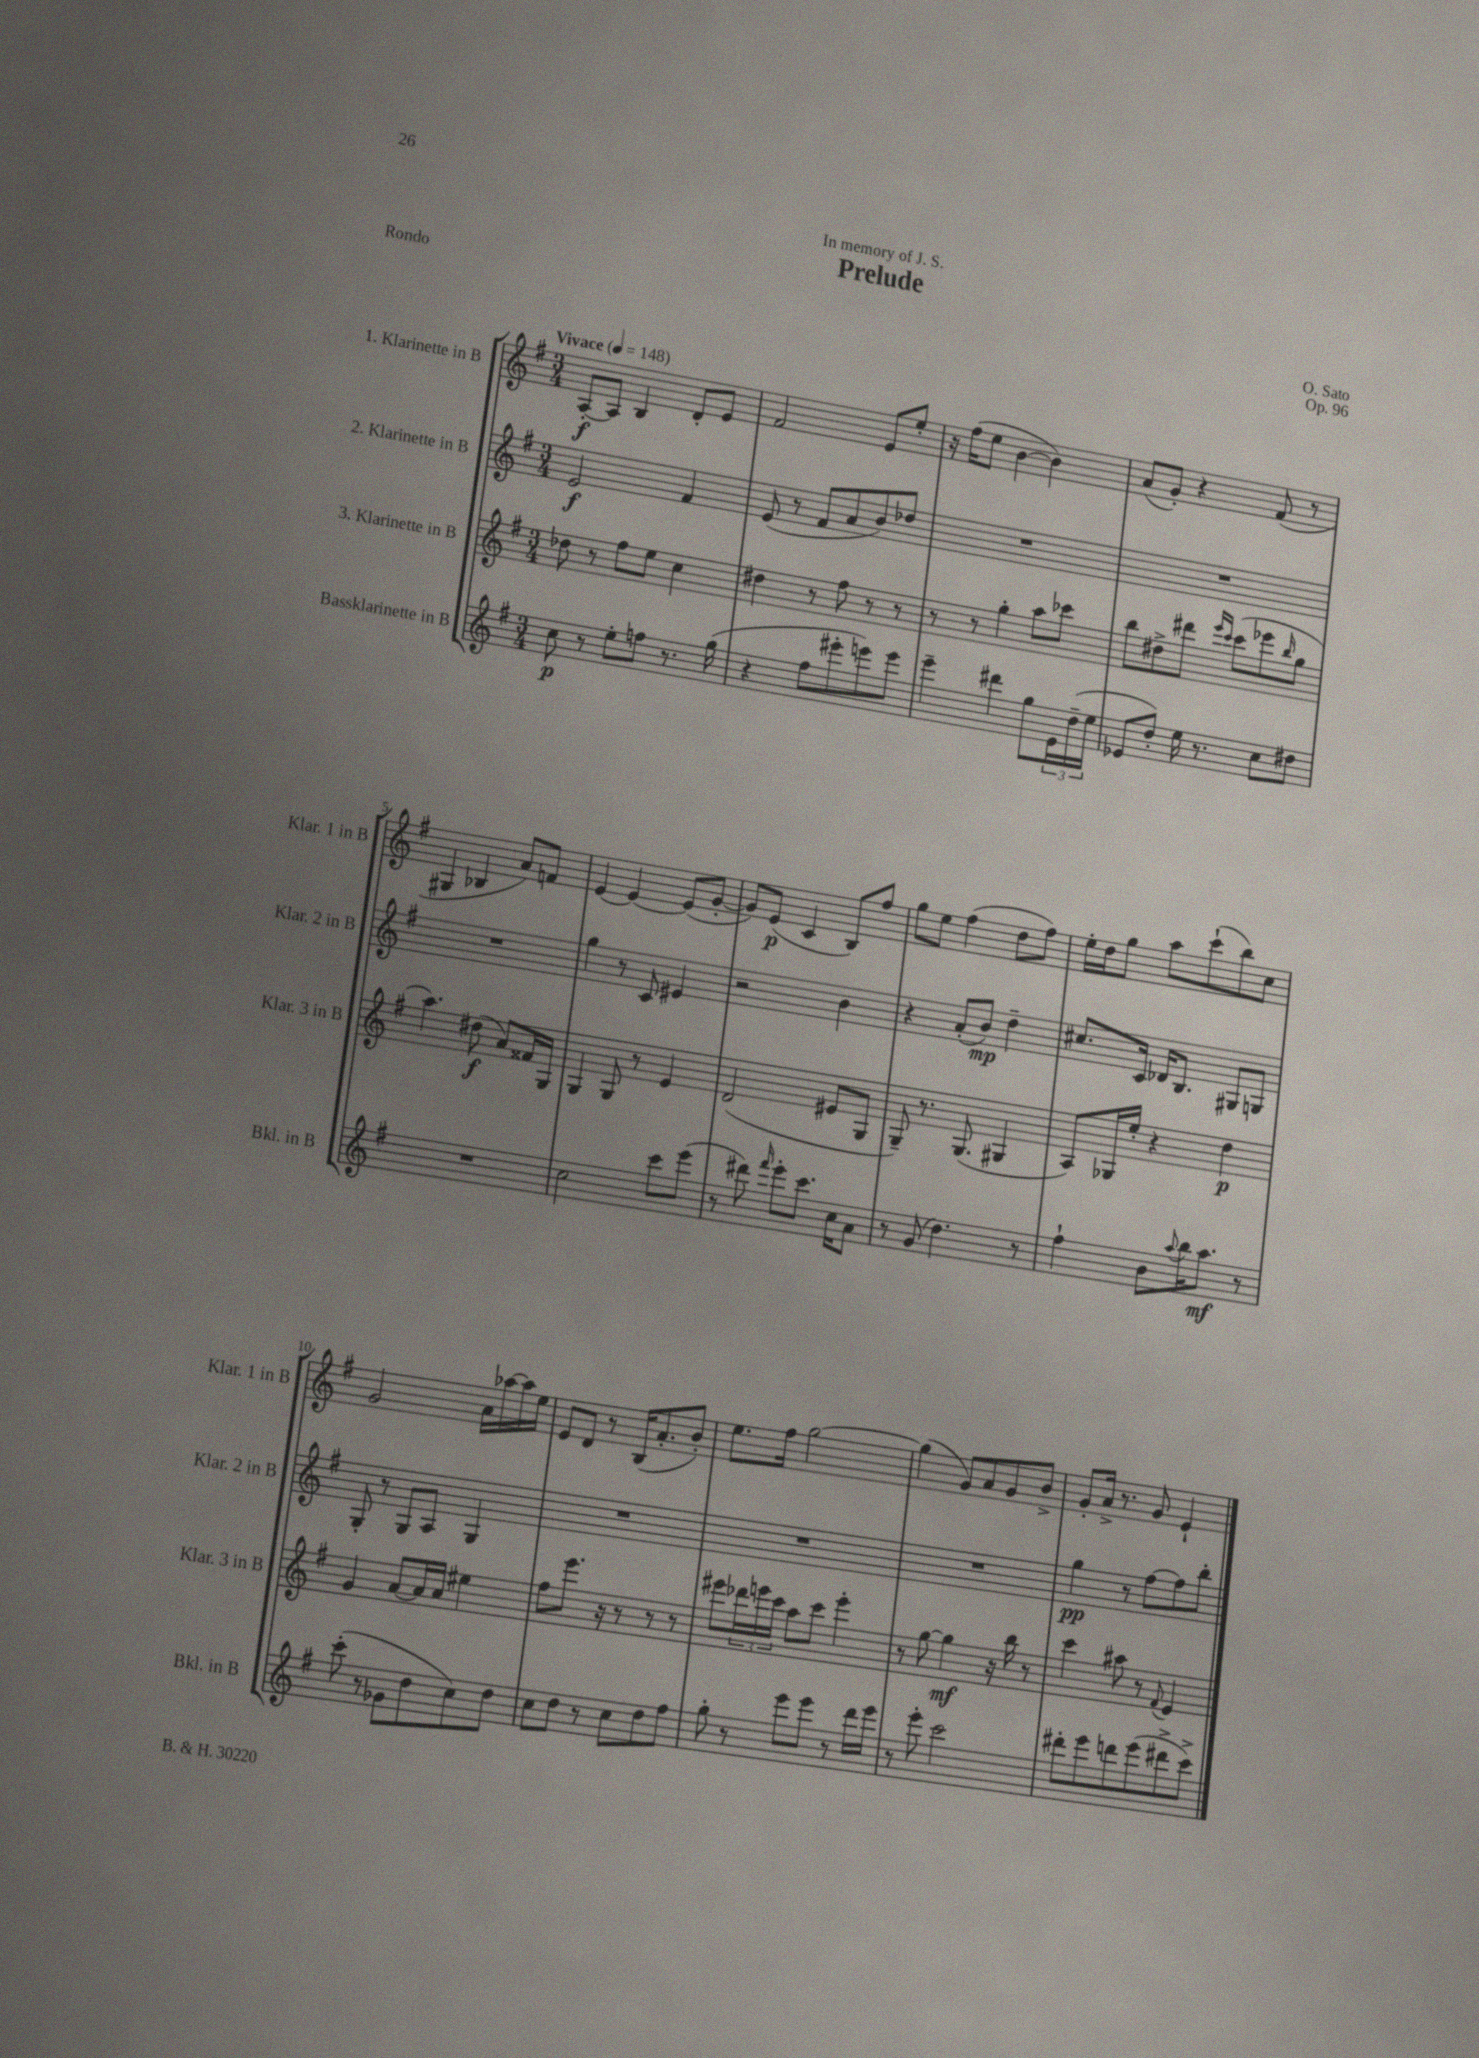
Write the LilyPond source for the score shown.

\header { title = "Prelude" composer = "O. Sato" dedication = "In memory of J. S." opus = "Op. 96" piece = "Rondo" }
<<
\new StaffGroup <<
\new Staff = "s0" \with { instrumentName = "1. Klarinette in B" shortInstrumentName = "Klar. 1 in B" } {
    \clef treble \key g \major \numericTimeSignature \time 3/4 \tempo "Vivace" 4 = 148
    a8~-.\f a8 b4 d'8-. e'8 |
    fis'2 e'8 e''8-. |
    r16 fis''16( e''8 b'4~ b'4) |
    a'8( g'8-.) r4 fis'8( r8 |
    gis4 bes4 a'8) f'8 |
    e'4~ e'4~ e'8( g'8~-. |
    g'8) e'8\p( c'4 b8) fis''8 |
    g''8 e''8 fis''4( d''8 fis''8) |
    e''16-. d''16 g''8 a''8 c'''8-!( b''8) c''8 |
    g'2 a'16 aes''16~ aes''16 e''16 |
    e'8 d'8 r8 b16( a'8.-. b'8-.) |
    e''8. fis''16 g''2~ |
    g''4( g'8) a'8 g'8 b'8-> |
    g'8-. a'16-> r8. g'8 e'4-! \bar "|." |
}
\new Staff = "s1" \with { instrumentName = "2. Klarinette in B" shortInstrumentName = "Klar. 2 in B" } {
    \clef treble \key g \major \numericTimeSignature \time 3/4
    e'2\f fis'4 |
    e'8( r8 fis'8 a'8 b'8) des''8 |
    R2. |
    R2. |
    R2. |
    g''4 r8 c'8 eis'4 |
    r2 b'4 |
    r4 a'8-.( b'8\mp) d''4-- |
    cis''8. c'16 des'16 b8. gis8 g8 |
    g8-. r8 g8 a8 g4 |
    R2. |
    R2. |
    R2. |
    g''4\pp r8 fis''8~ fis''8 b''8-. \bar "|." |
}
\new Staff = "s2" \with { instrumentName = "3. Klarinette in B" shortInstrumentName = "Klar. 3 in B" } {
    \clef treble \key g \major \numericTimeSignature \time 3/4
    des''8 r8 fis''8 e''8 c''4 |
    dis''4 r8 fis''8 r8 r8 |
    r8 r8 g''4-. a''8 ces'''8 |
    b''8 dis''8-> dis'''8 \grace { e'''16 c'''16 } c'''8( ees'''8 \grace { b''16 } g''8 |
    a''4.) dis''8\f( a'8) fisis'16 g16 |
    g4 g8 r8 e'4 |
    d'2( eis'8 g8 |
    g8--) r8. g8.( gis4 |
    a8) ges16 e''16-. r4 d''4\p |
    g'4 a'8~ a'16 a'16 eis''4 |
    fis''8 e'''8. r16 r8 r8 r8 |
    eis'''8 \tuplet 3/2 { des'''16 e'''16 c'''16 } a''8 c'''8 e'''4-. |
    r8 g''8~ g''4\mf r16 b''16 r8 |
    c'''4 ais''8 r8 \appoggiatura { fis'8 } e'4 \bar "|." |
}
\new Staff = "s3" \with { instrumentName = "Bassklarinette in B" shortInstrumentName = "Bkl. in B" } {
    \clef treble \key g \major \numericTimeSignature \time 3/4
    c''8\p r8 e''8-. f''8 r8. g''16( |
    r4 fis''8 eis'''8-. e'''8) e'''8 |
    e'''4-- dis'''4 g''8 \tuplet 3/2 { e'16 d''16--( e''16 } |
    ees'8 d''8-.) e''16 r8. c''8 dis''8 |
    R2. |
    c''2 c'''8 e'''8( |
    r8 dis'''8) \grace { fis'''16 } e'''8-. c'''8. c''16 a'8 |
    r8 g'8( d''4.) r8 |
    fis''4-! b'8 \appoggiatura { a''8 } b''16 a''8.\mf r8 |
    c'''8-.( r8 ges'8 d''8 c''8) d''8 |
    c''8 d''8 r8 c''8 d''8 fis''8 |
    g''8-. r8 e'''8 e'''8 r8 d'''16 e'''16 |
    r8 e'''8-. c'''2 |
    dis'''8-. e'''8 d'''8 e'''8( dis'''8-> c'''8->) \bar "|." |
}
>>
>>
